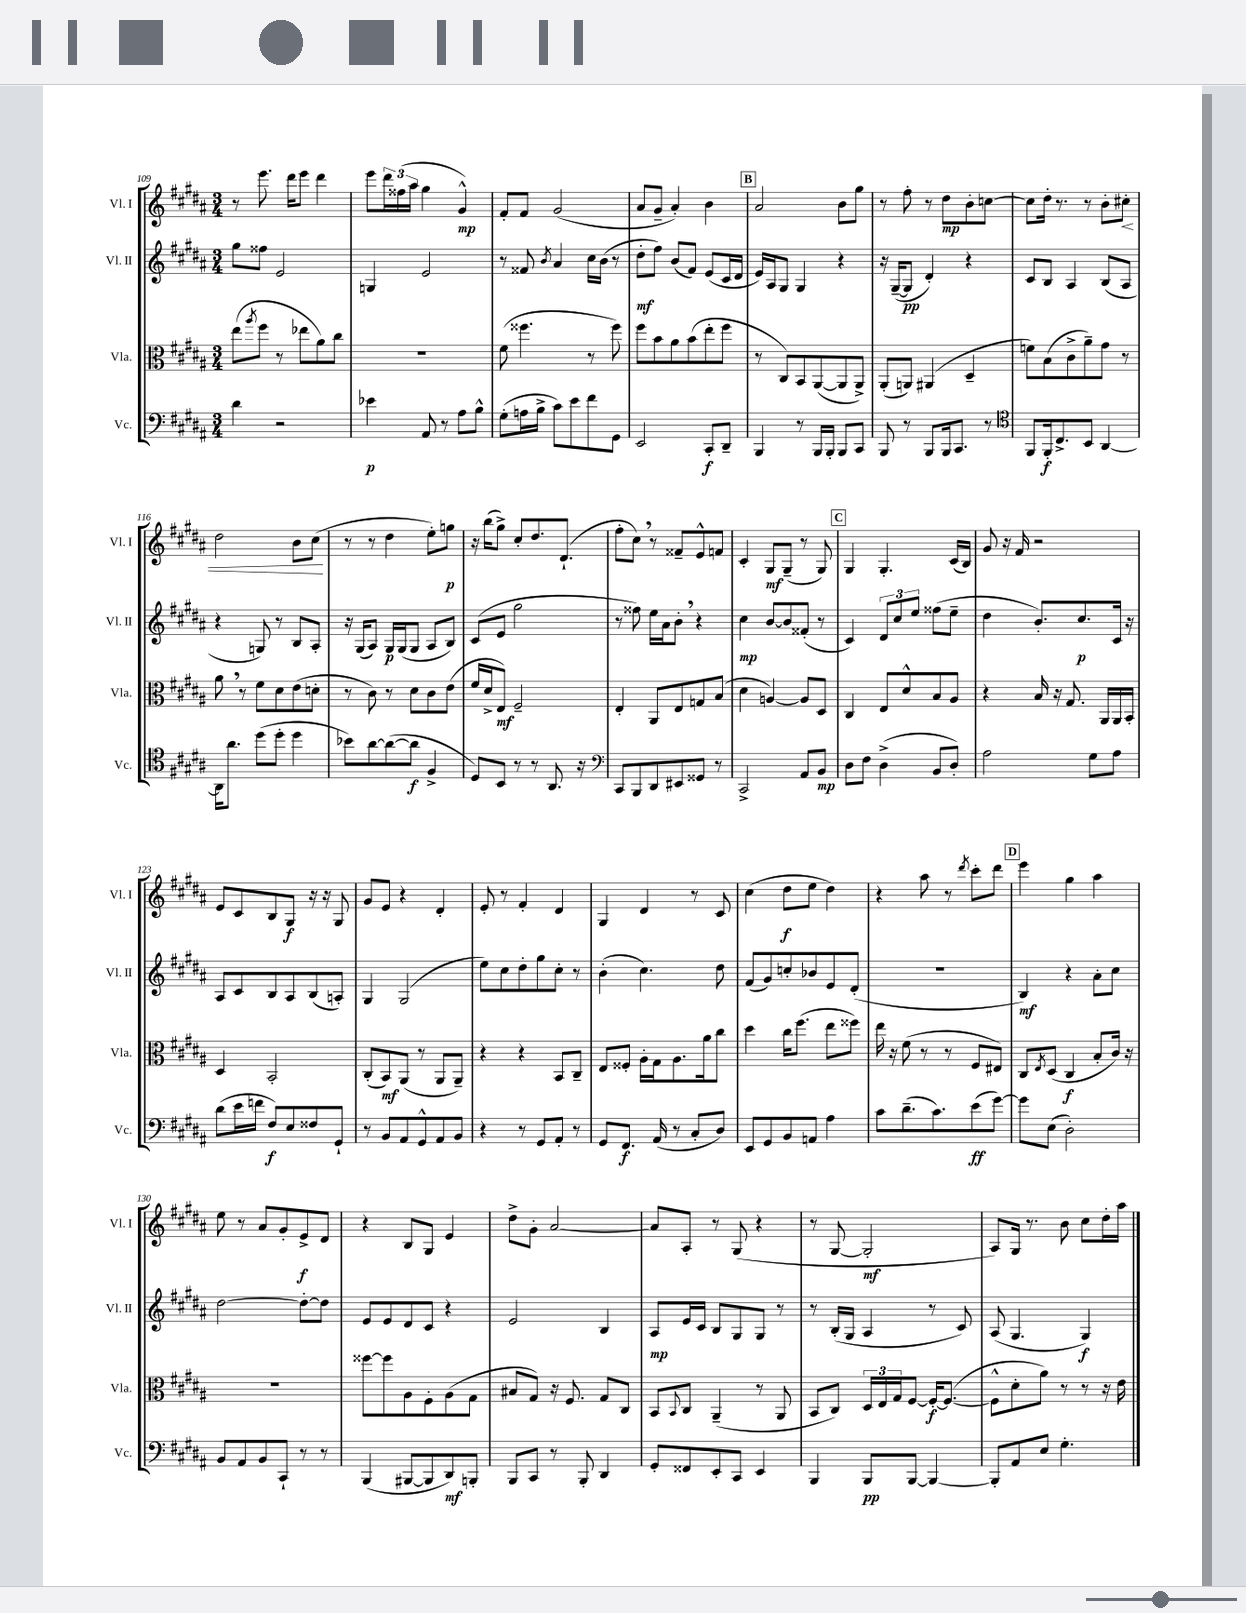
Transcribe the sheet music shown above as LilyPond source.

<<
\new StaffGroup <<
\new Staff = "s0" \with { instrumentName = "Vl. I" shortInstrumentName = "Vl. I" } {
    \clef treble \key b \major \numericTimeSignature \time 3/4
    r8 e'''8. dis'''16 e'''8 dis'''4 |
    e'''8 \tuplet 3/2 { dis'''16 fisis''16( ais''16 } gis''4 gis'4-^\mp) |
    fis'8-. fis'8 gis'2( |
    ais'8 gis'8-- ais'4-.) b'4 |
    \mark \markup { \box "B" } ais'2 b'8 gis''8 |
    r8 fis''8-. r8 dis''8\mp b'8-. c''8~ |
    c''8 dis''16-. r8. r8 b'8-. cis''8-.\< |
    dis''2 b'8 cis''8\!( |
    r8 r8 dis''4 e''8-.) g''8\p |
    r16 b''16( gis''8->) cis''8-. dis''8. dis'8.-!( |
    fis''8-. cis''8) \breathe r8 fisis'8-- e'8-^ f'8 |
    cis'4-. gis8\mf gis8--( r8 gis8) |
    \mark \markup { \box "C" } gis4 gis4.-. cis'16( b16) |
    gis'8 r16 fis'16 r2 |
    e'8 cis'8 b8 gis8\f r16 r16 gis8 |
    gis'8 e'8 r4 dis'4-. |
    e'8-. r8 fis'4-. dis'4 |
    gis4 dis'4 r8 cis'8 |
    cis''4( dis''8\f e''8 dis''4) |
    r4 ais''8 r8 \acciaccatura { dis'''8 } cis'''8-. dis'''8 |
    \mark \markup { \box "D" } e'''4 gis''4 ais''4 |
    e''8 r8 ais'8 gis'8-. e'8->\f dis'8 |
    r4 b8 gis8 e'4 |
    dis''8-> gis'8-. ais'2~ |
    ais'8 ais8-. r8 gis8( r4 |
    r8 gis8~ gis2-.\mf |
    ais8) gis16 r8. b'8 cis''8 dis''16-. ais''16 \bar "|." |
}
\new Staff = "s1" \with { instrumentName = "Vl. II" shortInstrumentName = "Vl. II" } {
    \clef treble \key b \major \numericTimeSignature \time 3/4
    gis''8 fisis''8 e'2 |
    g4 e'2 |
    r8 fisis'8 \acciaccatura { b'8 } ais'4 cis''16 b'16( r8 |
    dis''8-.\mf fis''8) b'8( fis'8) e'8( cis'16 dis'16 |
    \mark \markup { \box "B" } e'16) ais16 gis8 gis4 r4 |
    r16 gis16~--( gis8\pp dis'4-.) r4 |
    cis'8 b8 ais4 b8( ais8 |
    r4 g8) r8 b8 ais8-. |
    r16 gis16( ais8) gis16\p gis16( gis8 ais8 b8) |
    cis'8( e'8 gis''2 |
    r8 fisis''8) e''16 ais'16 b'8-. \breathe r4 |
    cis''4\mp b'8~ b'8 fisis'8-.( r8 |
    \mark \markup { \box "C" } cis'4) \tuplet 3/2 { dis'8 cis''8 e''8 } fisis''8( e''8-- |
    dis''4 b'8.-.) cis''8.\p cis'16 r16 |
    ais8 cis'8 b8 ais8 b8( a8-.) |
    gis4 gis2( |
    e''8) cis''8 dis''8-. gis''8 cis''8-. r8 |
    b'4-.( cis''4.) dis''8 |
    fis'8( gis'8) c''8-. bes'8 e'8 dis'8-.( |
    R2. |
    \mark \markup { \box "D" } b4\mf) r4 ais'8-. cis''8 |
    dis''2~ dis''8~-. dis''8 |
    e'8 e'8 dis'8 cis'8 r4 |
    e'2 b4 |
    ais8\mp e'16 cis'16 b8 gis8 gis8 r8 |
    r8 b16-.( gis16 ais4 r8 cis'8) |
    ais8( gis4. gis4\f) \bar "|." |
}
\new Staff = "s2" \with { instrumentName = "Vla." shortInstrumentName = "Vla." } {
    \clef alto \key b \major \numericTimeSignature \time 3/4
    e''8( \acciaccatura { ais''8 } fis''8 r8 ees''8 ais'8) cis''8 |
    R2. |
    fis'8( fisis''4. r8 fisis''8) |
    fis''8 b'8 ais'8 b'8( e''8-. fis''8 |
    \mark \markup { \box "B" } r8 cis8) b,8 ais,8~( ais,8 ais,8->) |
    ais,8-.( a,8) ais,4( dis4-- |
    f'8) b8( cis'8-> ais'8--) gis'8 r8 |
    ais'8 \breathe r8 fis'8 dis'8 e'8( d'8-. |
    r8 cis'8) r8 dis'8 cis'8 e'8( |
    fis'16 dis'16-> e8\mf) fis2-- |
    e4-. ais,8 e8 g8 b8( |
    dis'4 a4~) a8 dis8 |
    \mark \markup { \box "C" } cis4 e8 dis'8-^ b8 ais8 |
    r4 b16 r16 gis8. ais,16 ais,16 b,16-. |
    dis4 b,2-. |
    cis8-.( b,8\mf) ais,8( r8 ais,8 ais,8--) |
    r4 r4 b,8 cis8-- |
    e8 fisis8-. ais16-. gis16 ais8. ais'16 cis''8 |
    dis''4 cis''16 fis''8.( e''8 fisis''8) |
    e''16 r16 fis'8( r8 r8 fis8 eis8) |
    \mark \markup { \box "D" } cis8 \acciaccatura { e8 } dis8( cis4\f b8-. cis'16) r16 |
    R2. |
    fisis''8~ fisis''8 ais8 fis8-. ais8( gis8 |
    bis8 gis8) r16 fis8. gis8 cis8 |
    b,8 \appoggiatura { b,8 } cis8 ais,4--( r8 ais,8 |
    b,8 cis8) \tuplet 3/2 { dis16 e16 gis16 } fis8~ fis16~-.\f fis8.~( |
    fis8-^ dis'8-. ais'8) r8 r8 r16 e'16 \bar "|." |
}
\new Staff = "s3" \with { instrumentName = "Vc." shortInstrumentName = "Vc." } {
    \clef bass \key b \major \numericTimeSignature \time 3/4
    dis'4 r2 |
    ees'4\p ais,8 r8 ais8 b8-^ |
    gis8-.( a16 b16-> cis'8) e'8 fis'8 gis,8 |
    e,2 cis,8-.\f dis,8-- |
    \mark \markup { \box "B" } b,,4 r8 b,,16 b,,16-. b,,8 cis,8 |
    b,,8 r8 b,,8 b,,16 cis,8. r8 |
    \clef tenor fis,8 fis,16-.\f cis8.-> b,8 ais,4~ |
    ais,16 ais'8. dis''8( dis''8-. dis''4 |
    bes'8) ais'8~ ais'8~( ais'8\f fis4-> |
    dis8) b,8 r8 r8 ais,8. r16 |
    \clef bass cis,8 b,,8 dis,8 eis,8 gisis,8 r8 |
    cis,2-> ais,8 b,8\mp |
    \mark \markup { \box "C" } dis8 fis8 dis4->( b,8 dis8-.) |
    ais2 gis8 ais8 |
    dis'8( e'16 f'16 fis8\f) e8 fisis8 gis,8-! |
    r8 b,8 ais,8 gis,8-^ ais,8 b,8 |
    r4 r8 gis,8 ais,8-. r8 |
    gis,8 fis,8.\f ais,16( r8 cis8-. dis8) |
    e,8 gis,8 b,8 a,8 ais4 |
    cis'8 dis'8.--( cis'8.) e'8\ff( gis'8~) |
    \mark \markup { \box "D" } gis'8 e8( dis2-.) |
    b,8 ais,8 b,8 cis,8-! r8 r8 |
    b,,4( bis,,8~ bis,,8 dis,8\mf) b,,8-. |
    b,,8 cis,8 r8 b,,8-. dis,4 |
    gis,8-. fisis,8 e,8-. cis,8 e,4 |
    b,,4 b,,8\pp b,,8~ b,,4~ |
    b,,8-. ais,8 e8 gis4.-. \bar "|." |
}
>>
>>
\layout { \context { \Score currentBarNumber = #109 } }
